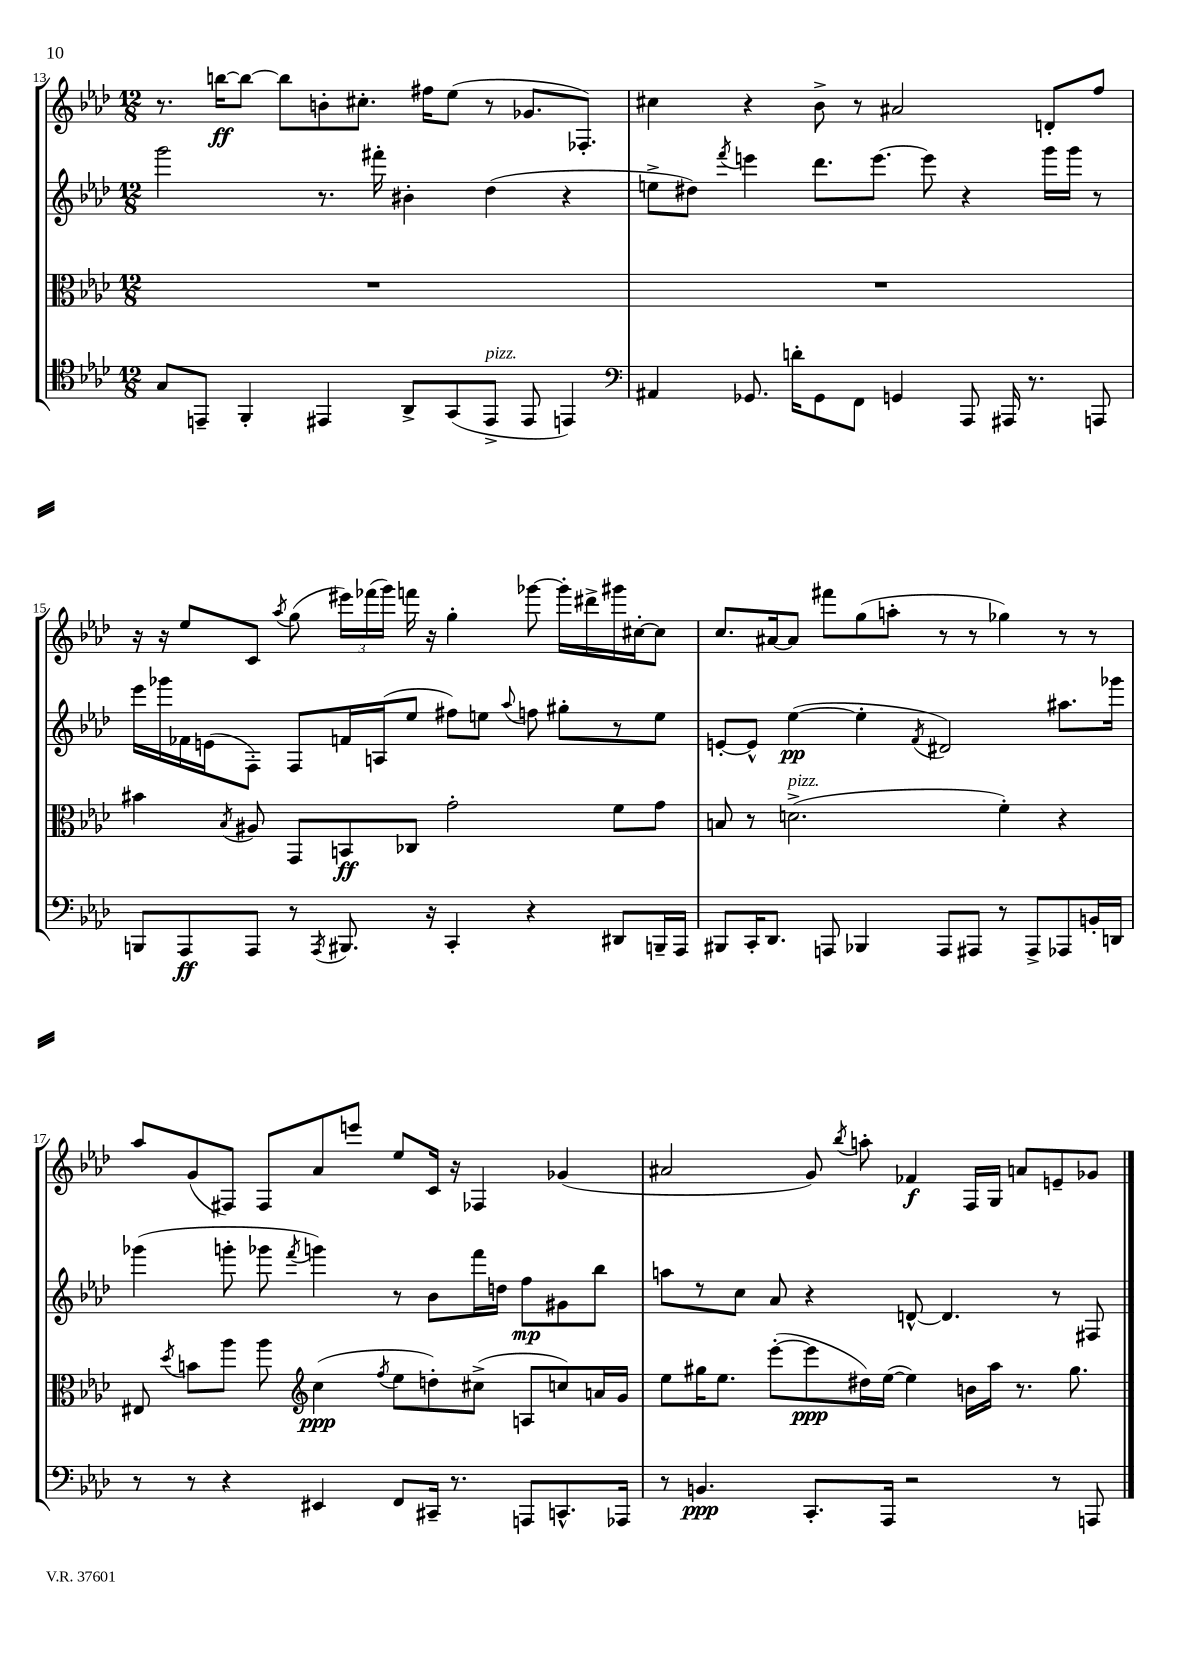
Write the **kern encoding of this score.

**kern	**dynam	**kern	**dynam	**kern	**dynam	**kern	**dynam
*part4	*part4	*part3	*part3	*part2	*part2	*part1	*part1
*staff4	*staff4	*staff3	*staff3	*staff2	*staff2	*staff1	*staff1
*clefC4	*	*clefC3	*	*clefG2	*	*clefG2	*
*k[b-e-a-d-]	*	*k[b-e-a-d-]	*	*k[b-e-a-d-]	*	*k[b-e-a-d-]	*
*M12/8	*	*M12/8	*	*M12/8	*	*M12/8	*
=13	=13	=13	=13	=13	=13	=13	=13
8G/L	.	1.r	.	2ggg\	.	8.r	.
8EEn~/J	.	.	.	.	.	.	.
.	.	.	.	.	.	[16bbn\KL	ff
4FF'/	.	.	.	.	.	8bb\J_	.
.	.	.	.	.	.	8bb\L]	.
4EE#X/	.	.	.	8.r	.	8bn'\	.
.	.	.	.	.	.	8.cc#X'\J	.
.	.	.	.	16fff#X'\	.	.	.
8AA-^/L	.	.	.	4b#X'\	.	.	.
.	.	.	.	.	.	16ff#X\KL	.
(8GG/	.	.	.	.	.	(8ee-\J	.
!LO:TX:a:i:t=pizz.	!	!	!	!	!	!	!
8EE#^/J	.	.	.	(4dd-\	.	8r	.
8EE#/	.	.	.	.	.	8.g-X/L	.
4EEn/)	.	.	.	4r	.	.	.
.	.	.	.	.	.	8.F-X'/J)	.
=14	=14	=14	=14	=14	=14	=14	=14
*clefF4	*	*	*	*	*	*	*
4AA#X/	.	1.r	.	8een^\L	.	4cc#X\	.
.	.	.	.	8dd#X\J)	.	.	.
.	.	.	.	8qfff/	.	.	.
8.GG-X/	.	.	.	4eeen\	.	4r	.
16dn'\KL	.	.	.	.	.	.	.
8GG-\	.	.	.	8.ddd-\L	.	8b-^\	.
8FF\J	.	.	.	.	.	8r	.
.	.	.	.	[8.eee\J	.	.	.
4GGn/	.	.	.	.	.	2a#X/	.
.	.	.	.	8eee\]	.	.	.
8AAA-/	.	.	.	4r	.	.	.
16AAA#X/	.	.	.	.	.	.	.
8.r	.	.	.	.	.	.	.
.	.	.	.	16ggg\LL	.	8dn'/L	.
.	.	.	.	16ggg\JJ	.	.	.
8AAAn/	.	.	.	8r	.	8ff/J	.
!!LO:LB:g=z
=15	=15	=15	=15	=15	=15	=15	=15
8BBBn/L	.	4b#X\	.	16eee-\LL	.	16r	.
.	.	.	.	16ggg-X\	.	16r	.
8AAA-/	ff	.	.	16f-X\	.	8ee-/L	.
.	.	.	.	(16en\J	.	.	.
.	.	8qB-/	.	.	.	.	.
8AAA-/J	.	8A#X/	.	8F'\J)	.	8c/J	.
.	.	.	.	.	.	8qaa-/	.
8r	.	8GG/L	.	8F/L	.	(8gg\	.
8qAAA-/	.	.	.	.	.	.	.
8.BBB#X/	.	8BBn/	ff	16fn/L	.	24eee#X\LL)	.
.	.	.	.	.	.	(24fff-X\	.
.	.	.	.	(16An/J	.	.	.
.	.	.	.	.	.	24ggg\JJ)	.
.	.	8C-X/J	.	8ee-/J	.	16fffn\	.
16r	.	.	.	.	.	16r	.
4CC'/	.	2g'\	.	8ff#X\L)	.	4gg'\	.
.	.	.	.	8een\J	.	.	.
.	.	.	.	8qqaa-/	.	.	.
4r	.	.	.	8ffn\	.	[8ggg-X\	.
.	.	.	.	8gg#X'\L	.	16ggg-'\LL]	.
.	.	.	.	.	.	16ddd#X^\	.
8DD#X/L	.	8f\L	.	8r	.	16ggg#X\	.
.	.	.	.	.	.	[16cc#X'\J	.
16BBBn~/L	.	8g\J	.	8ee\J	.	8cc#\J]	.
16AAA-/JJ	.	.	.	.	.	.	.
=16	=16	=16	=16	=16	=16	=16	=16
8BBB#X/L	.	8Bn/	.	[8en'/L	.	8.cc/L	.
16CC'/K	.	8r	.	8e^^/J]	.	.	.
8.DD-/J	.	.	.	.	.	[16a#X/k	.
!	!	!LO:TX:a:i:t=pizz.	!	!	!	!	!
.	.	(2.dn^\	.	([4ee-\	pp	8a#/J]	.
8AAAn/	.	.	.	.	.	8fff#X\L	.
4BBB-X/	.	.	.	4ee-'\]	.	(8gg\	.
.	.	.	.	.	.	8aan'\J	.
.	.	.	.	8qf/	.	.	.
8AAA/L	.	.	.	2d#X/)	.	8r	.
8AAA#X/J	.	.	.	.	.	8r	.
8r	.	4f'\)	.	.	.	4gg-X\)	.
8AAA#^/L	.	.	.	.	.	.	.
8AAA-X/	.	4r	.	8.aa#X\L	.	8r	.
16BBn'/L	.	.	.	.	.	8r	.
16DDn/JJ	.	.	.	16ggg-X\Jk	.	.	.
!!LO:LB:g=z
=17	=17	=17	=17	=17	=17	=17	=17
8r	.	8E#X/	.	(4ggg-X\	.	8aa-/L	.
.	.	8qdd-/	.	.	.	.	.
8r	.	8bn\L	.	.	.	(8g/	.
4r	.	8aa-\J	.	8gggn'\	.	8F#X/J)	.
.	.	8aa-\	.	8ggg-X\	.	8F#/L	.
*	*	*clefG2	*	*	*	*	*
.	.	.	.	8qfff/	.	.	.
4EE#X/	.	(4cc\	ppp	4gggn\)	.	8a-/	.
.	.	.	.	.	.	8eeen/J	.
.	.	8qff/	.	.	.	.	.
8FF/L	.	8ee-\L	.	8r	.	8ee-/L	.
16CC#X~/Jk	.	8ddn'\)	.	8b-\L	.	16c/Jk	.
8.r	.	.	.	.	.	16r	.
.	.	(8cc#X^\J	.	16fff\L	.	4F-X/	.
.	.	.	.	16ddn\JJ	.	.	.
8AAAn/L	.	8An/L	.	8ff\L	mp	.	.
8.CCn^^/	.	8ccn/)	.	8g#X\	.	(4g-X/	.
.	.	16an/L	.	8bb-\J	.	.	.
16AAA-X/Jk	.	16g/JJ	.	.	.	.	.
=18	=18	=18	=18	=18	=18	=18	=18
8r	.	8ee-\L	.	8aan\L	.	2a#X/	.
4.BBn/	ppp	16gg#X\K	.	8r	.	.	.
.	.	8.ee-\J	.	.	.	.	.
.	.	.	.	8cc\J	.	.	.
.	.	([8eee-'\L	.	8a-/	.	.	.
8.CC'/L	.	8eee-\]	ppp	4r	.	8g/)	.
.	.	.	.	.	.	8qbb-/	.
.	.	16dd#X\L)	.	.	.	8aan'\	.
16AAA-/Jk	.	([16ee-\JJ	.	.	.	.	.
2r	.	4ee-\])	.	[8dn^^/	.	4f-X/	f
.	.	.	.	4.d/]	.	.	.
.	.	16bn\LL	.	.	.	16F/LL	.
.	.	16aa-\JJ	.	.	.	16G/JJ	.
.	.	8.r	.	.	.	8an/L	.
8r	.	.	.	8r	.	8en~/	.
.	.	8.gg#\	.	.	.	.	.
8AAAn/	.	.	.	8F#X/	.	8g-X/J	.
==	==	==	==	==	==	==	==
*-	*-	*-	*-	*-	*-	*-	*-
